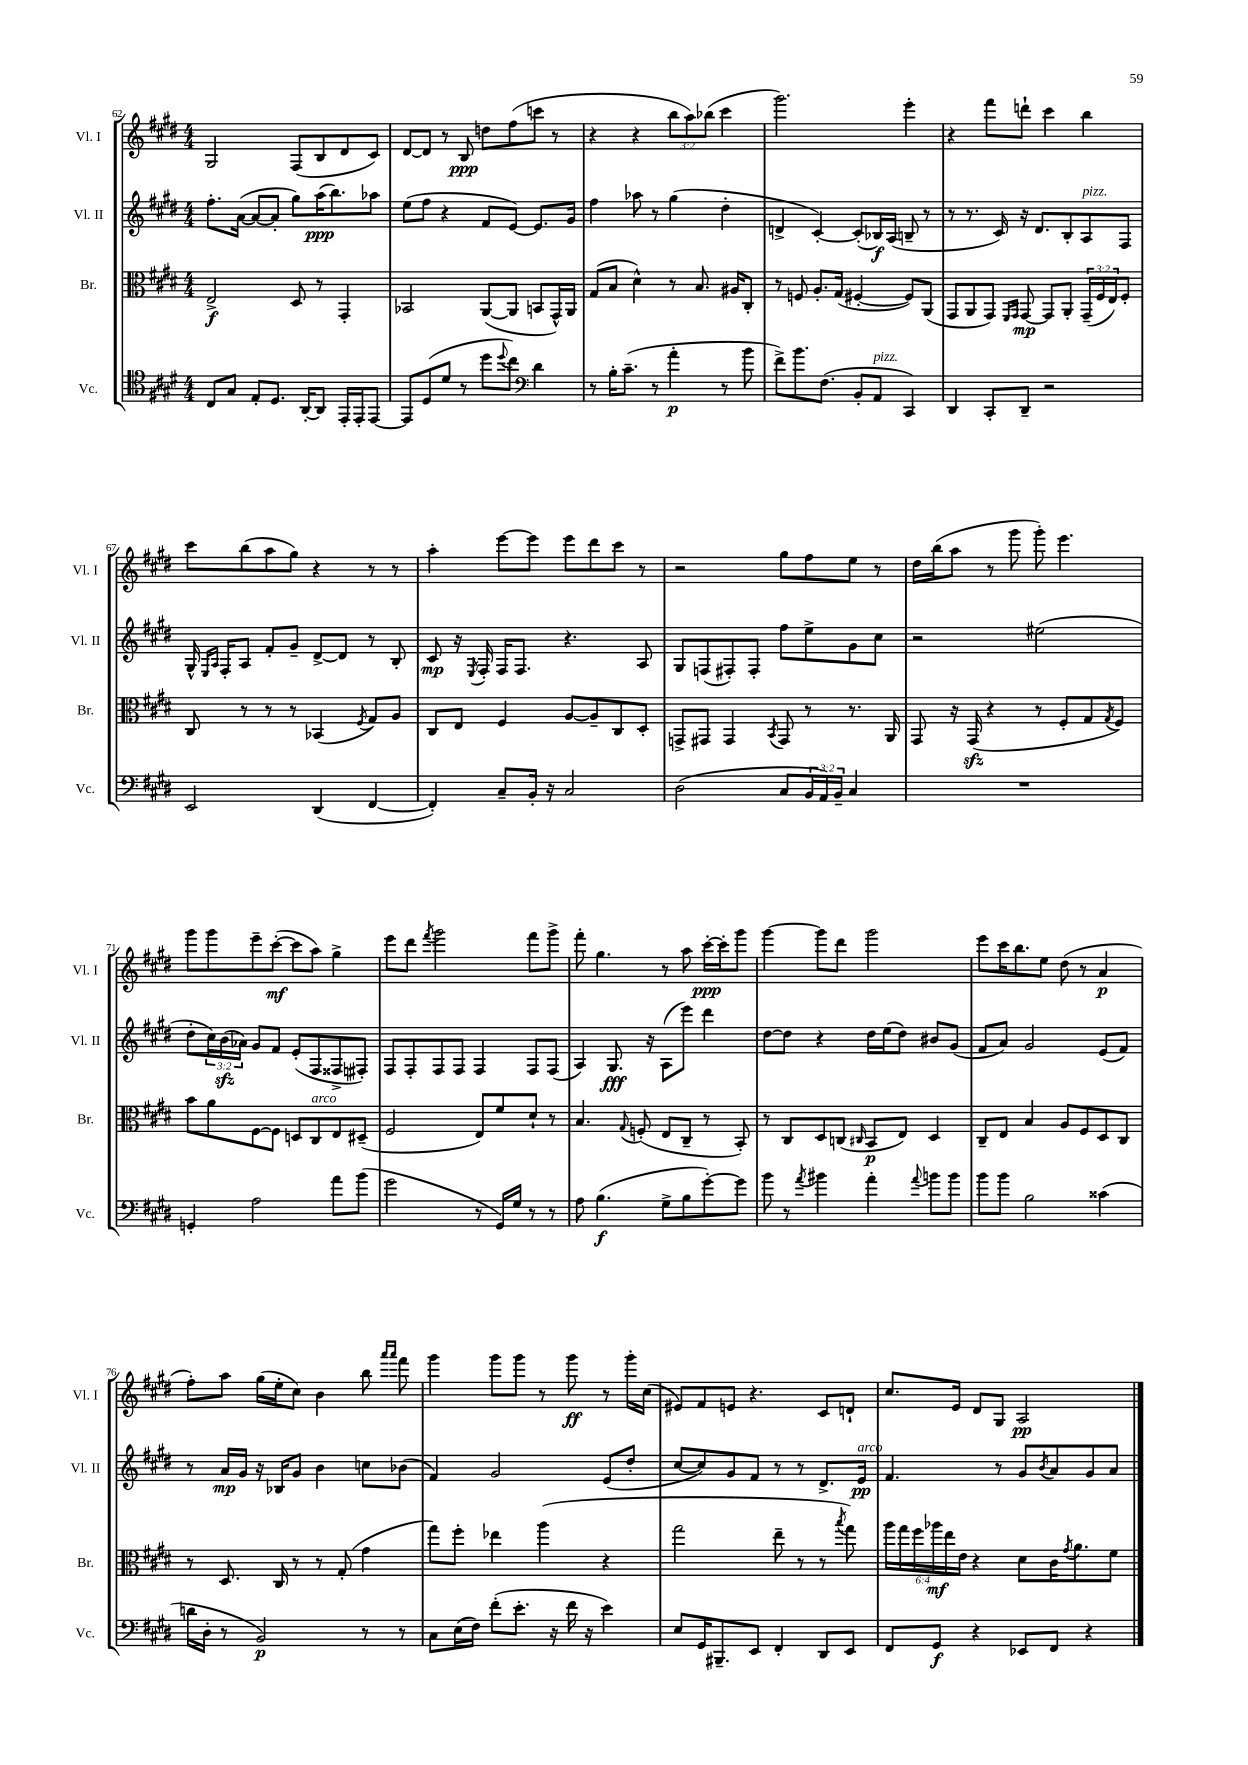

**kern	**kern	**kern	**kern
*staff4	*staff3	*staff2	*staff1
*clefC4	*clefC3	*clefG2	*clefG2
*k[f#c#g#d#]	*k[f#c#g#d#]	*k[f#c#g#d#]	*k[f#c#g#d#]
*M4/4	*M4/4	*M4/4	*M4/4
8C#	2E^	8.ff#'	2G#
8G#	.	.	.
.	.	([16a	.
8E'	.	8a_	.
8.D#	.	8a']	.
.	8D#	8gg#)	(8F#
[16AA'	.	.	.
8AA]	8r	(16aa	8B
.	.	8.bb)	.
16EE'	4GG#'	.	8d#
16EE'	.	.	.
[8EE	.	8aa-	8c#)
=	=	=	=
8EE]	2BB-	(8ee	[8d#
(8D#	.	8ff#	8d#]
8d#	.	4r	8r
8r	.	.	8B
8dd#	([8AA	8f#	8dd
8qqdd#	.	.	.
8cc#)	8AA]	[8e)	(8ff#
*clefF4	*	*	*
4d#	8BB	8.e]	8ccc
.	16GG#^^)	.	8r
.	16AA	16g#	.
=	=	=	=
8r	(8G#	4ff#	4r
16B'	8B	.	.
(8.c#~	.	.	.
.	4d#^^)	8aa-	4r
8r	.	8r	.
4a'	8r	(4gg#	12bb
.	.	.	12aa)
.	8.B	.	.
.	.	.	(12bb-
8r	.	4dd#'	4ccc#
.	16A#	.	.
8b	8C#'	.	.
=	=	=	=
8f#^)	8r	4d^	2.ggg#)
8.b	8F	.	.
.	8.A'	[4c#')	.
(8.F#	.	.	.
.	(16G#	.	.
8BB'	[4F#'	(8c#']	.
8AA	.	16B-)	.
.	.	(16A	.
4CC#)	8F#])	8B~	4eee'
.	(8AA	8r	.
=	=	=	=
4DD#	8GG#	8r	4r
.	8AA	8.r	.
8CC#'	8GG#)	.	8fff#
.	.	16c#)	.
.	16qqFF#	.	.
.	16qqGG#	.	.
8DD#~	[8GG#	16r	8ddd`
.	.	8.d#	.
2r	8GG#]	.	4ccc#
.	8AA'	8B'	.
.	(24GG#~	8A	4bb
.	24F#	.	.
.	24E)	.	.
.	8F#'	8F#	.
=	=	=	=
2EE	8C#	16G#^^	8ccc#
.	.	16qqE	.
.	.	16qqA	.
.	.	16F#'	.
.	8r	8A	(8bb
.	8r	8f#'	8aa
.	8r	8g#~	8gg#)
(4DD#	(4BB-	[8d#^	4r
.	.	8d#]	.
.	8qF#	.	.
[4FF#	8G#)	8r	8r
.	8A	8B'	8r
=	=	=	=
4FF#'])	8C#	8c#	4aa'
.	8E	16r	.
.	.	8qE	.
.	.	16F#'	.
8C#~	4F#	16F#	[8eee
.	.	8.F#	.
16BB'	.	.	8eee]
16r	.	.	.
2C#	[8A	4.r	8eee
.	8A~]	.	8ddd#
.	8C#	.	8ccc#
.	8D#'	8A	8r
=	=	=	=
(2D#	8GG^	8G#	2r
.	8GG#	(8F	.
.	4GG#	8F#')	.
.	.	8F#'	.
.	8qBB	.	.
8C#	8GG#	8ff#	8gg#
24BB	8r	8ee^	8ff#
24AA)	.	.	.
24BB~	.	.	.
4C#	8.r	8g#	8ee
.	.	8cc#	8r
.	16AA	.	.
=	=	=	=
1r	8GG#	2r	16dd#
.	.	.	(16bb
.	16r	.	8aa
.	(16GG#	.	.
.	4r	.	8r
.	.	.	8ggg#
.	8r	(2ee#	8ggg#')
.	8F#'	.	4.eee
.	8G#	.	.
.	8qG#	.	.
.	8F#)	.	.
=	=	=	=
4GG'	8b	8dd#'	8ggg#
.	8a	24cc#)	8ggg#
.	.	(24b	.
.	.	24a-)	.
2A	[8F#	8g#	8eee~
.	8F#]	8f#	([8ccc#'
.	8D	(8e'	8ccc#]
.	8C#	8F#	8aa)
8a	8E	8F##^	4gg#^
(8b	(8D#~	8F#')	.
=	=	=	=
2g#	2F#	8F#	8eee
.	.	8F#'	8ddd#
.	.	.	8qfff#
.	.	8F#	2ggg#
.	.	8F#	.
8r	8E)	4F#	.
16GG#)	8f#	.	.
16G#	.	.	.
8r	8d#`	8F#	8fff#
8r	8r	(8F#	8ggg#^
=	=	=	=
8A	4.B	4A)	8fff#'
(4.B	.	.	4.gg#
.	.	8.G#	.
.	8qqG#	.	.
.	(8F'	.	.
.	.	16r	.
8G#^	8E	(8A	8r
8B	8C#~	8eee)	8aa
[8g#')	8r	4ddd#	[16ccc#'
.	.	.	16ccc#']
8g#]	8BB')	.	8ggg#
=	=	=	=
8b	8r	[8dd#	[4ggg#
8r	8C#	8dd#]	.
8qa	.	.	.
4b#	8D#	4r	8ggg#]
.	(8C	.	8ddd#
.	16qqC#	.	.
4a'	8BB	16dd#	2ggg#
.	.	(16ee	.
.	8E)	8dd#)	.
8qqa	.	.	.
8b	4D#	8b#	.
8b	.	(8g#	.
=	=	=	=
8b	8C#~	8f#	8eee
8b	8E	8a)	16ccc#
.	.	.	8.bb
2B	4B	2g#	.
.	.	.	8ee
.	8A	.	(8dd#
.	8F#	.	8r
(4c##	8D#	(8e	4a
.	8C#	8f#)	.
=	=	=	=
16d	8r	8r	8ff#')
16D#'	.	.	.
8r	8.D#	16a	8aa
.	.	16g#	.
2BB)	.	16r	(16gg#
.	16C#	16B-	16ee'
.	8r	8g#	8cc#)
.	8r	4b	4b
.	(8G#'	.	.
8r	4g#	8cc	8bb
.	.	.	16qqaaa
.	.	.	16qqaaa
8r	.	(8b-	8fff#
=	=	=	=
8C#	8gg#)	4f#)	4ggg#
(16E	8ff#'	.	.
16F#)	.	.	.
(8f#'	4ee-	2g#	8ggg#
8.e'	.	.	8ggg#
.	(4aa	.	8r
16r	.	.	.
16f#	.	.	8ggg#
16r	.	.	.
4e)	4r	(8e	8r
.	.	8dd#'	16ggg#'
.	.	.	(16cc#
=	=	=	=
8E	2gg#	[8cc#	8e#)
16GG#	.	8cc#])	8f#
8.BBB#~	.	.	.
.	.	8g#	8e
8EE	.	8f#	4.r
4FF#'	8ee~	8r	.
.	8r	8r	.
8DD#	8r	8.d#^	8c#
.	8qbb	.	.
8EE	8gg#)	.	8d`
.	.	16e	.
=	=	=	=
8FF#	24aa	4.f#	8.cc#
.	24gg#	.	.
.	24ff#	.	.
8GG#	24aa-	.	.
.	24ee	.	.
.	.	.	16e
.	24e	.	.
4r	4r	.	8d#
.	.	8r	8G#
8EE-	8d#	8g#	2A
.	.	8qb	.
8FF#	16c#	8a	.
.	8qg#	.	.
.	8.a	.	.
4r	.	8g#	.
.	8f#	8a	.
==	==	==	==
*-	*-	*-	*-
